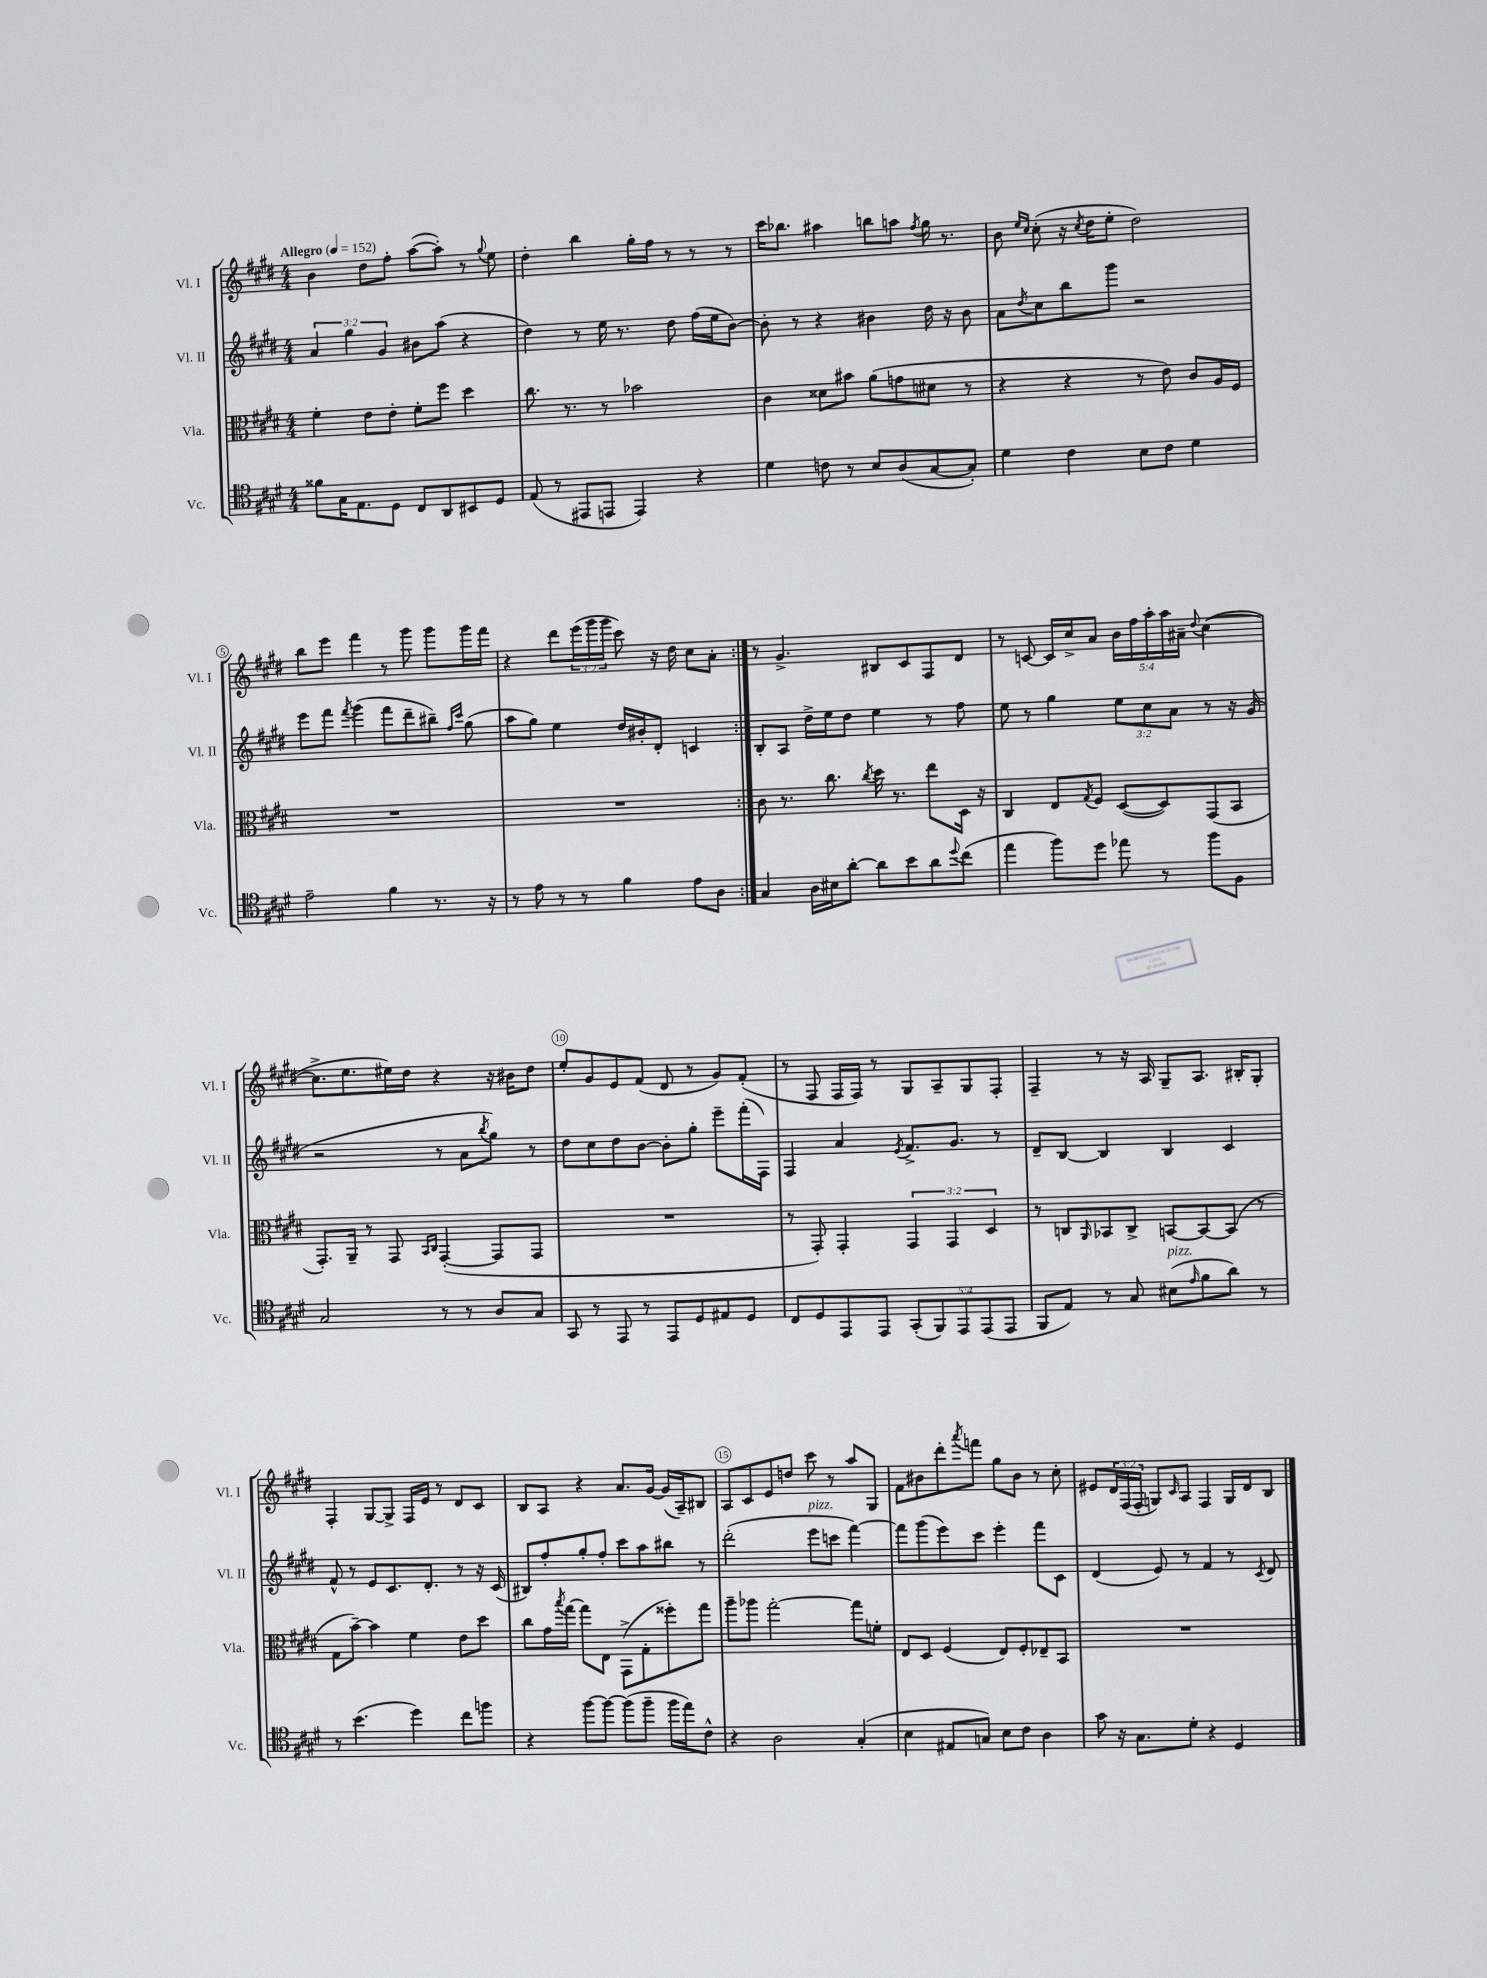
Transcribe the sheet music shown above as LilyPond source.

<<
\new StaffGroup <<
\new Staff = "s0" \with { instrumentName = "Vl. I" shortInstrumentName = "Vl. I" } {
    \clef treble \key e \major \numericTimeSignature \time 4/4 \override Staff.TupletNumber.text = #tuplet-number::calc-fraction-text \tempo "Allegro" 4 = 152
    \repeat volta 2 { b'4 dis''8 fis''8-. a''8~( a''8-.) r8 \appoggiatura { gis''8 } e''8 |
    dis''4-. b''4 gis''16-. fis''16 r8 r8 r8 |
    cis'''16 bes''8. ais''4 b''8 a''8 \acciaccatura { fis''8 } gis''16 r8. |
    b'8 \grace { e''16 cis''16 } cis''8-.( r16 \acciaccatura { cis''8 } dis''16 e''8-. dis''2) |
    b''8 e'''8 fis'''4 r8 gis'''8 gis'''8 gis'''16 fis'''16 |
    r4 dis'''8 \tuplet 3/2 { e'''16( gis'''16 gis'''16 } cis'''8) r16 dis''16 cis''8 a'8-. | }
    r8 gis'4.-> bis8 cis'8 fis8 dis'8 |
    r8 c'8~ c'16 cis''16-> a'8 \tuplet 5/4 { b'16 fis''16 a''16-. a''16 ais'16-- } \appoggiatura { dis''8 } cis''4~( |
    cis''8.-> e''8. eis''16) dis''16 r4 r16 bis'16 dis''8 |
    e''8-. gis'8 e'8 fis'8( dis'8 r8 gis'8) fis'8-.( |
    r8 fis8 fis16 fis16) r8 gis8 a8-- gis8 fis8-. |
    fis4-- r8 r16 a16 gis8-- a8. bis16-. gis8-. |
    fis4-. gis8~ gis8-> fis16 e'16 r8 dis'8 cis'8 |
    b8 a8 r4 a'8. gis'16~ gis'16( a16--) bis8 |
    a8 cis'8 e'8 d''8 cis'''8 r8 a''8 gis8 |
    fis'8 bis'8 dis'''8-. \acciaccatura { a'''8 } f'''8 gis''8 bis'8 r8 cis''8-. |
    eis'8 \tuplet 3/2 { dis'16 fis16( fis16-. } g8) \grace { cis'16 } a8 fis4 g16 dis'16 b8 \bar "|." |
}
\new Staff = "s1" \with { instrumentName = "Vl. II" shortInstrumentName = "Vl. II" } {
    \clef treble \key e \major \numericTimeSignature \time 4/4 \override Staff.TupletNumber.text = #tuplet-number::calc-fraction-text
    \repeat volta 2 { \tuplet 3/2 { a'4 gis''4 gis'4 } bis'8 a''8( r4 |
    dis''4) r8 e''16 r8. dis''8 fis''16( e''16 b'8~) |
    b'8-. r8 r4 bis'4 dis''16 r16 bis'8 |
    a'8 \acciaccatura { dis''8 } cis''8 b''8 gis'''8 r2 |
    e'''8 fis'''8 \acciaccatura { fis'''8 } gis'''4( fis'''8 dis'''8-- bis''8--) \grace { fis''16 cis'''16 } gis''8( |
    a''8 gis''8) e''4 dis''16 bis'16-. dis'8-. c'4 | }
    b8-. a8 dis''16-> e''16 dis''8 e''4 r8 fis''8 |
    e''8 r8 gis''4 \tuplet 3/2 { e''8 cis''8 a'8 } r8 r16 gis'16( |
    r2 r8 a'8 \acciaccatura { b''8 } gis''8) r8 |
    dis''8 cis''8 dis''8 b'8~ b'8-. gis''8-. e'''8-- fis'''16-.( fis16) |
    fis4 a'4 \acciaccatura { e'8 } fis'8.-> gis'8. r8 |
    dis'8-- b8~ b4 b4 cis'4 |
    fis'8-^ r8 e'8 cis'8. dis'8.-. r8 r16 cis'16( |
    bis8) fis''8-. gis''8-. fis''8-. cis'''8 a''8 bis''8 r8 |
    dis'''2-.( e'''8^\markup { \italic "pizz." } c'''8 fis'''4~) |
    fis'''8 gis'''8( e'''8) cis'''8 e'''4-. fis'''8 cis'8 |
    dis'4( e'8) r8 fis'4 r8 \acciaccatura { cis'8 } dis'8 \bar "|." |
}
\new Staff = "s2" \with { instrumentName = "Vla." shortInstrumentName = "Vla." } {
    \clef alto \key e \major \numericTimeSignature \time 4/4 \override Staff.TupletNumber.text = #tuplet-number::calc-fraction-text
    \repeat volta 2 { fis'4-. e'8 e'8-. fis'8-. fis''8 dis''4 |
    cis''8. r8. r8 bes'2 |
    cis'4 disis'8 bis'8 a'8( g'8 dis'8 r8 |
    r4 r4 r8 e'8) cis'8 a16 fis16 |
    R1 |
    R1 | }
    cis'8 r8. cis''8. \acciaccatura { cis''8 } dis''16 r8. e''8 dis16 r16 |
    cis4 e8 \acciaccatura { gis8 } fis8 dis8~( dis8) gis,8( b,8 |
    gis,8.-.) a,16-- r8 gis,8 \grace { b,16 cis16 } gis,4~-.( gis,8 gis,8 |
    R1 |
    r8 gis,8-.) gis,4-. \tuplet 3/2 { gis,4 gis,4 dis4 } |
    r8 c8 \grace { a,16 } bes,8 c8-> b,8~ b,8~ b,8( r8 |
    gis8 b'8~--) b'4 fis'4 e'8 dis''8 |
    cis''8 gis'16 \acciaccatura { b''8 } gis''16~ gis''8 e8 gis,8->( gis8-. fisis''8-.) gis''8 |
    a''8-- aes''8 gis''2~-. gis''8 f'8-. |
    e8 dis8 fis4( e8) fis8-. ees8-- b,8 |
    R1 \bar "|." |
}
\new Staff = "s3" \with { instrumentName = "Vc." shortInstrumentName = "Vc." } {
    \clef tenor \key e \major \numericTimeSignature \time 4/4 \override Staff.TupletNumber.text = #tuplet-number::calc-fraction-text
    \repeat volta 2 { fisis'8 gis16 e8. dis8 cis8 a,8 bis,8 dis8 |
    e8( r8 eis,8 e,8 e,4) r4 |
    dis'4 c'8 r8 b8 a8( gis8~ gis8-.) |
    dis'4 cis'4 b8 cis'8 dis'4 |
    e'2-- fis'4 r8. r16 |
    r8 e'8 r8 r8 fis'4 e'8 a8 | }
    gis4 a16 bis16 a'8~-. a'8 b'8 a'8 \appoggiatura { dis''8 } cis''8( |
    e''4 fis''8) dis''8 ees''8 r8 fis''8 fis8 |
    gis2 r8 r8 a8 gis8 |
    gis,8 r8 e,8 r8 e,8 dis8 eis8 dis8 |
    cis8 dis8 e,8 e,8 \tuplet 5/4 { gis,8-.( fis,8) e,8 e,8( e,8 } |
    fis,8 e8) r8 gis8 bis8^\markup { \italic "pizz." }( \grace { e'16 } fis'8 a'8) r8 |
    r8 b'4.( dis''4) cis''8 f''8 |
    r4 fis''8~ fis''8~ fis''8( fis''8-- fis''16 e''16) cis'8-^ |
    r4 a2 gis4-.( |
    b4 eis8 g8) b8 cis'8 a4 |
    gis'8 r16 gis8. dis'8-. r4 dis4 \bar "|." |
}
>>
>>
\layout { \context { \Score \override BarNumber.break-visibility = ##(#f #t #t) barNumberVisibility = #(every-nth-bar-number-visible 5) \override BarNumber.stencil = #(make-stencil-circler 0.1 0.3 ly:text-interface::print) } }
